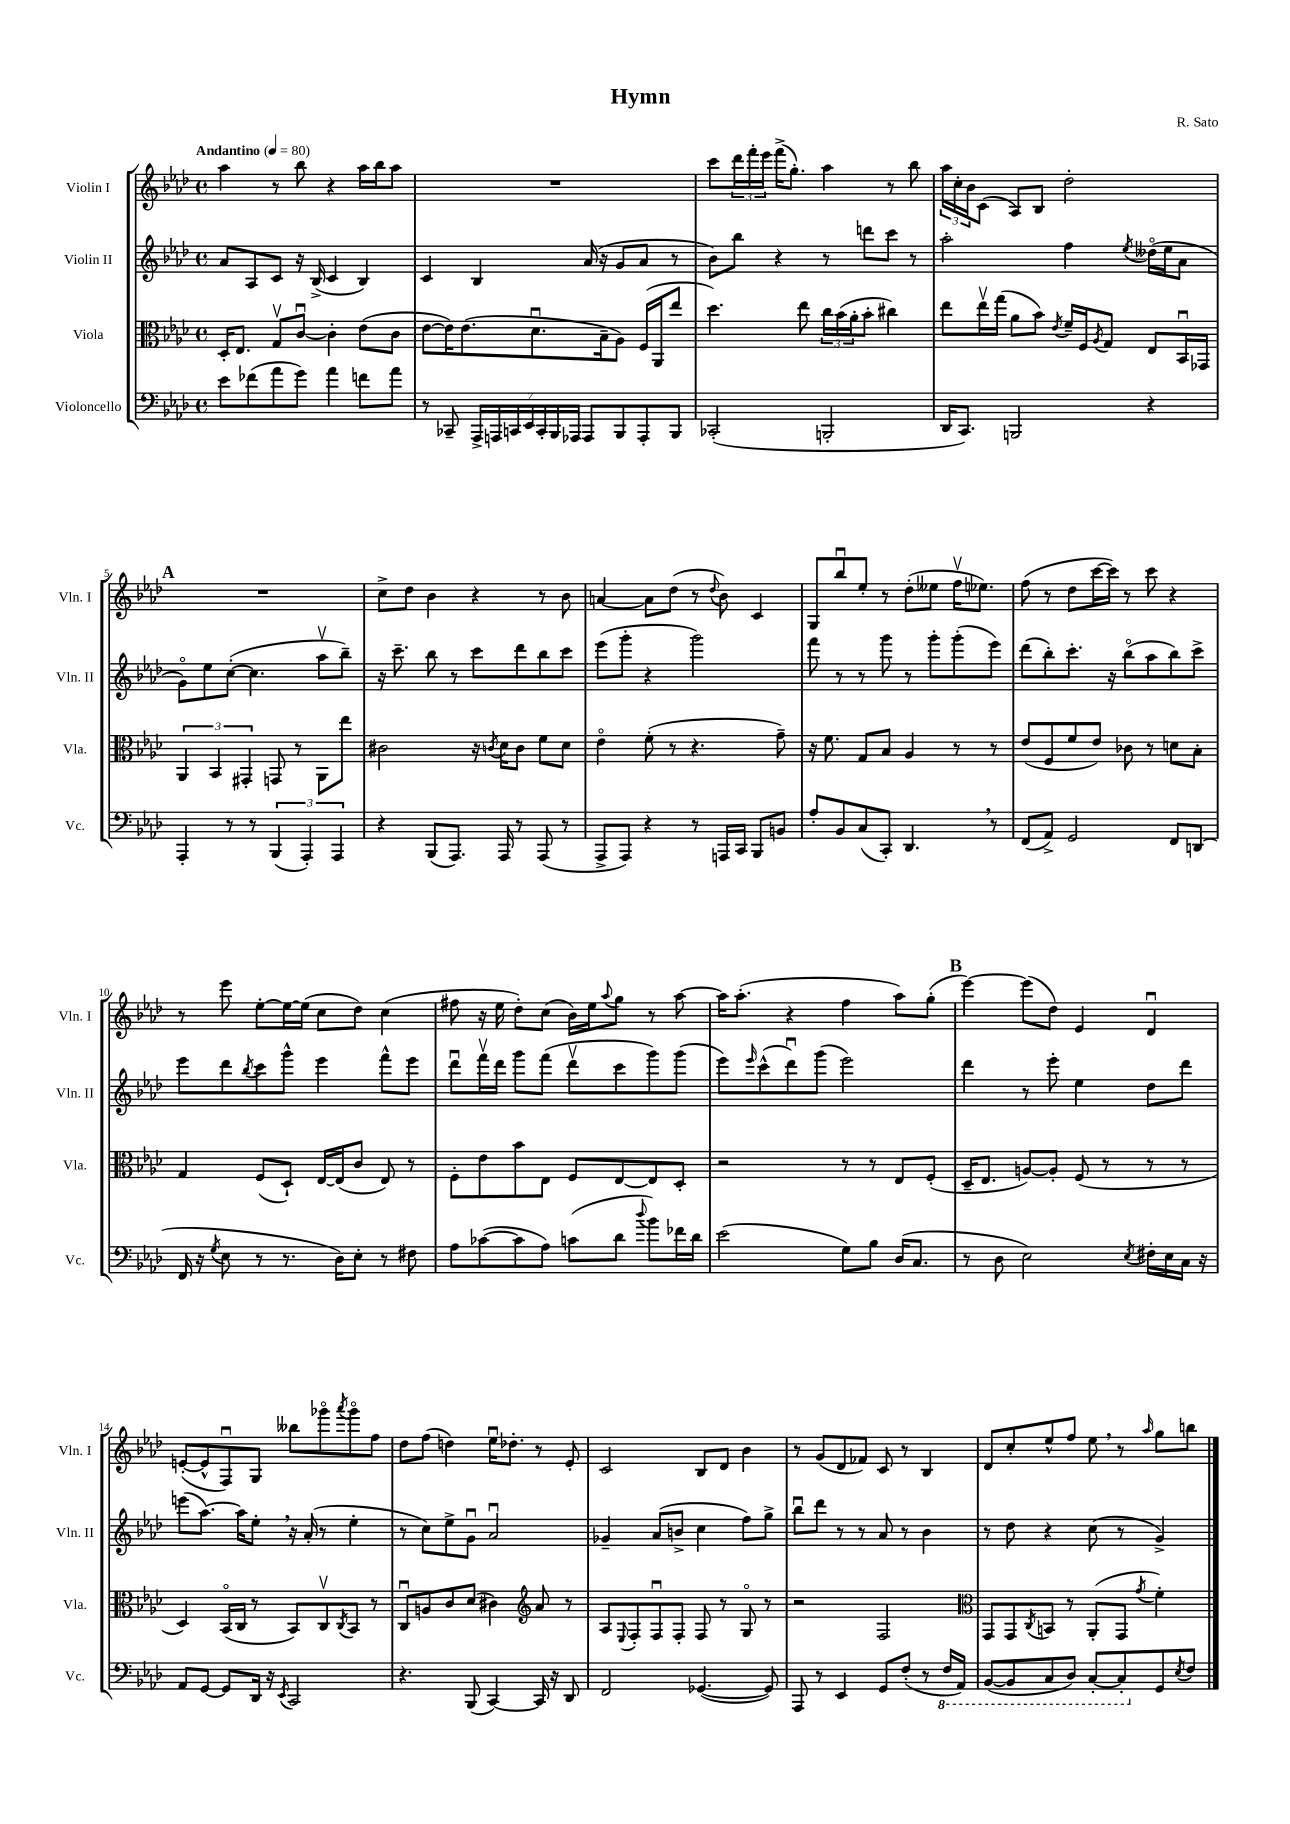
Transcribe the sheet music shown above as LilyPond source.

\header { title = "Hymn" composer = "R. Sato" }
<<
\new StaffGroup <<
\new Staff = "s0" \with { instrumentName = "Violin I" shortInstrumentName = "Vln. I" } {
    \clef treble \key aes \major \defaultTimeSignature \time 4/4 \tempo "Andantino" 4 = 80
    aes''4 r8 bes''8 r4 aes''16 bes''16 aes''8 |
    R1 |
    c'''8 \tuplet 3/2 { des'''16 f'''16-. ees'''16 } f'''16->( g''8.-.) aes''4 r8 bes''8 |
    \tuplet 3/2 { aes''16 c''16-. bes'16 } c'8( aes8) bes8 des''2-. |
    \mark \markup { \bold "A" } R1 |
    c''8-> des''8 bes'4 r4 r8 bes'8 |
    a'4~ a'8 des''8( r8 \appoggiatura { des''8 } bes'8) c'4 |
    g8 bes''8\downbow ees''8-. r8 des''8-.( eeses''8 f''16\upbow ees''8.) |
    f''8( r8 des''8 c'''16~ c'''16) r8 c'''8 r4 |
    r8 ees'''8 ees''8~-. ees''16~ ees''16( c''8 des''8) c''4( |
    fis''8 r16 ees''16 des''8-.) c''8( bes'16) ees''16 \appoggiatura { aes''8 } g''8 r8 aes''8~ |
    aes''16 aes''8.-.( r4 f''4 aes''8) g''8-.( |
    \mark \markup { \bold "B" } ees'''4~) ees'''8( des''8) ees'4 des'4\downbow |
    e'8~-.( e'8-^ f8\downbow) g8 beses''8 ges'''8\flageolet \acciaccatura { aes'''8 } ges'''8\flageolet f''8 |
    des''8 f''8( d''4) ees''16\downbow des''8.-. r8 ees'8-. |
    c'2 bes8 des'8 bes'4 |
    r8 g'8( des'8 fes'8) c'8 r8 bes4 |
    des'8 c''8-. ees''8-^ f''8 ees''8 \breathe r8 \grace { aes''16 } g''8 b''8 \bar "|." |
}
\new Staff = "s1" \with { instrumentName = "Violin II" shortInstrumentName = "Vln. II" } {
    \clef treble \key aes \major \defaultTimeSignature \time 4/4
    aes'8 aes8 c'8 r16 bes16->( c'4 bes4) |
    c'4 bes4 aes'16( r16 g'8 aes'8 r8 |
    bes'8) bes''8 r4 r8 d'''8 c'''8 r8 |
    aes''2-. f''4 \acciaccatura { ees''8 } deses''16\flageolet( ees''16 aes'8 |
    \mark \markup { \bold "A" } g'8\flageolet) ees''8 c''8~-.( c''4. aes''8\upbow bes''8--) |
    r16 c'''8.-- bes''8 r8 c'''8 des'''8 bes''8 c'''8 |
    ees'''8( g'''8-. r4 g'''2) |
    f'''8 r8 r8 g'''8 r8 g'''8-. g'''8-.( ees'''8) |
    des'''8( bes''8-.) c'''8.-. r16 bes''8\flageolet( aes''8 bes''8) c'''8-> |
    ees'''8 des'''8 \acciaccatura { bes''8 } c'''8 g'''8-^ ees'''4 f'''8-^ ees'''8 |
    des'''8\downbow f'''16\upbow des'''16 g'''8 f'''8( des'''8\upbow c'''8 g'''8) g'''8( |
    ees'''8) \grace { ees'''16 } c'''8-^( des'''8\downbow) g'''8( ees'''2) |
    \mark \markup { \bold "B" } des'''4 r8 ees'''8-. ees''4 des''8 des'''8 |
    e'''8( aes''8.~) aes''16 ees''8-. \breathe r16 aes'16-.( r8 ees''4-. |
    r8 c''8) ees''8-> g'8\downbow aes'2\downbow |
    ges'4-- aes'8( b'8-> c''4 f''8) g''8-> |
    bes''8\downbow des'''8 r8 r8 aes'8 r8 bes'4 |
    r8 des''8 r4 c''8( r8 g'4->) \bar "|." |
}
\new Staff = "s2" \with { instrumentName = "Viola" shortInstrumentName = "Vla." } {
    \clef alto \key aes \major \defaultTimeSignature \time 4/4
    des16-. ees8. g8\upbow c'8~\downbow c'4-. ees'8( c'8 |
    ees'8~ ees'16) ees'8.( des'8.\downbow bes16-- aes8) f16( aes,16 ees''8 |
    des''4.) ees''8 \tuplet 3/2 { c''16 bes'16( aes'16-. } bes'8-. cis''4) |
    ees''8 ees''16\upbow g''16( aes'8 bes'8) \acciaccatura { ees'8 } f'16-- f16 \acciaccatura { aes8 } g8 ees8 bes,16\downbow ges,16 |
    \mark \markup { \bold "A" } \tuplet 3/2 { aes,4 bes,4 gis,4-. } g,8 r8 aes,8 ees''8 |
    cis'2 r16 \acciaccatura { c'8 } des'16 c'8 f'8 des'8 |
    ees'4\flageolet f'8-.( r8 r4. g'8--) |
    r16 f'8. g8 bes8 aes4 r8 r8 |
    ees'8( f8 f'8 ees'8) ces'8 r8 d'8 bes8-. |
    g4 f8( des8-!) ees16~ ees16( c'8 ees8) r8 |
    f8-. ees'8 bes'8 ees8 f8 ees8~ ees8 des8-. |
    r2 r8 r8 ees8 f8-.( |
    \mark \markup { \bold "B" } des16-- ees8. a8~) a8-. f8( r8 r8 r8 |
    des4) bes,16\flageolet( c16 r8 bes,8) c8\upbow \acciaccatura { c8 } bes,8 r8 |
    c8\downbow a8 c'8 des'8( cis'4) \clef treble aes'8 r8 |
    aes8 \appoggiatura { ees8 } f8-. f8\downbow f8-. f8 r8 g8\flageolet r8 |
    r2 f2 |
    \clef alto g,8 g,8 \acciaccatura { c8 } b,8 r8 aes,8-.( g,8 \acciaccatura { g'8 } f'4-.) \bar "|." |
}
\new Staff = "s3" \with { instrumentName = "Violoncello" shortInstrumentName = "Vc." } {
    \clef bass \key aes \major \defaultTimeSignature \time 4/4
    ees'8 fes'8( aes'8 g'8) aes'4 f'8 aes'8 |
    r8 ces,8-- \tuplet 7/4 { aes,,16-> a,,16 c,16 ees,16 c,16-. bes,,16 aes,,16 } aes,,8 bes,,8 aes,,8-. bes,,8 |
    ces,2-.( b,,2-. |
    des,16 c,8.) b,,2 r4 |
    \mark \markup { \bold "A" } aes,,4-. r8 r8 \tuplet 3/2 { bes,,4( aes,,4-.) aes,,4 } |
    r4 bes,,8( aes,,8.) aes,,16 r8 aes,,8( r8 |
    aes,,8-> aes,,8) r4 r8 a,,16 c,16 bes,,8 b,8 |
    aes8-. bes,8 c8( c,8-.) des,4. \breathe r8 |
    f,8( aes,8->) g,2 f,8 d,8( |
    f,16 r16 \acciaccatura { g8 } ees8 r8 r8. des16) ees8-. r8 fis8 |
    aes8 ces'8~( ces'8 aes8) c'8( des'8 \appoggiatura { des''8 } bes'8) fes'16 des'16 |
    ees'2( g8) bes8 des16( c8. |
    \mark \markup { \bold "B" } r8 des8 ees2) \acciaccatura { ees8 } fis16-. ees16 c16 r16 |
    aes,8 g,8~ g,8 des,16 r16 \acciaccatura { ees,8 } c,2 |
    r4. bes,,8( c,4~) c,16 r16 des,8 |
    f,2 ges,4.~( ges,8) |
    aes,,8 r8 ees,4 g,8 f8-.( r8 \ottava #-1 f,16 aes,,16) |
    bes,,8~( bes,,8 c,8 des,8) c,8~-. c,8-. \ottava #0 g,8 \acciaccatura { ees8 } f8 \bar "|." |
}
>>
>>
